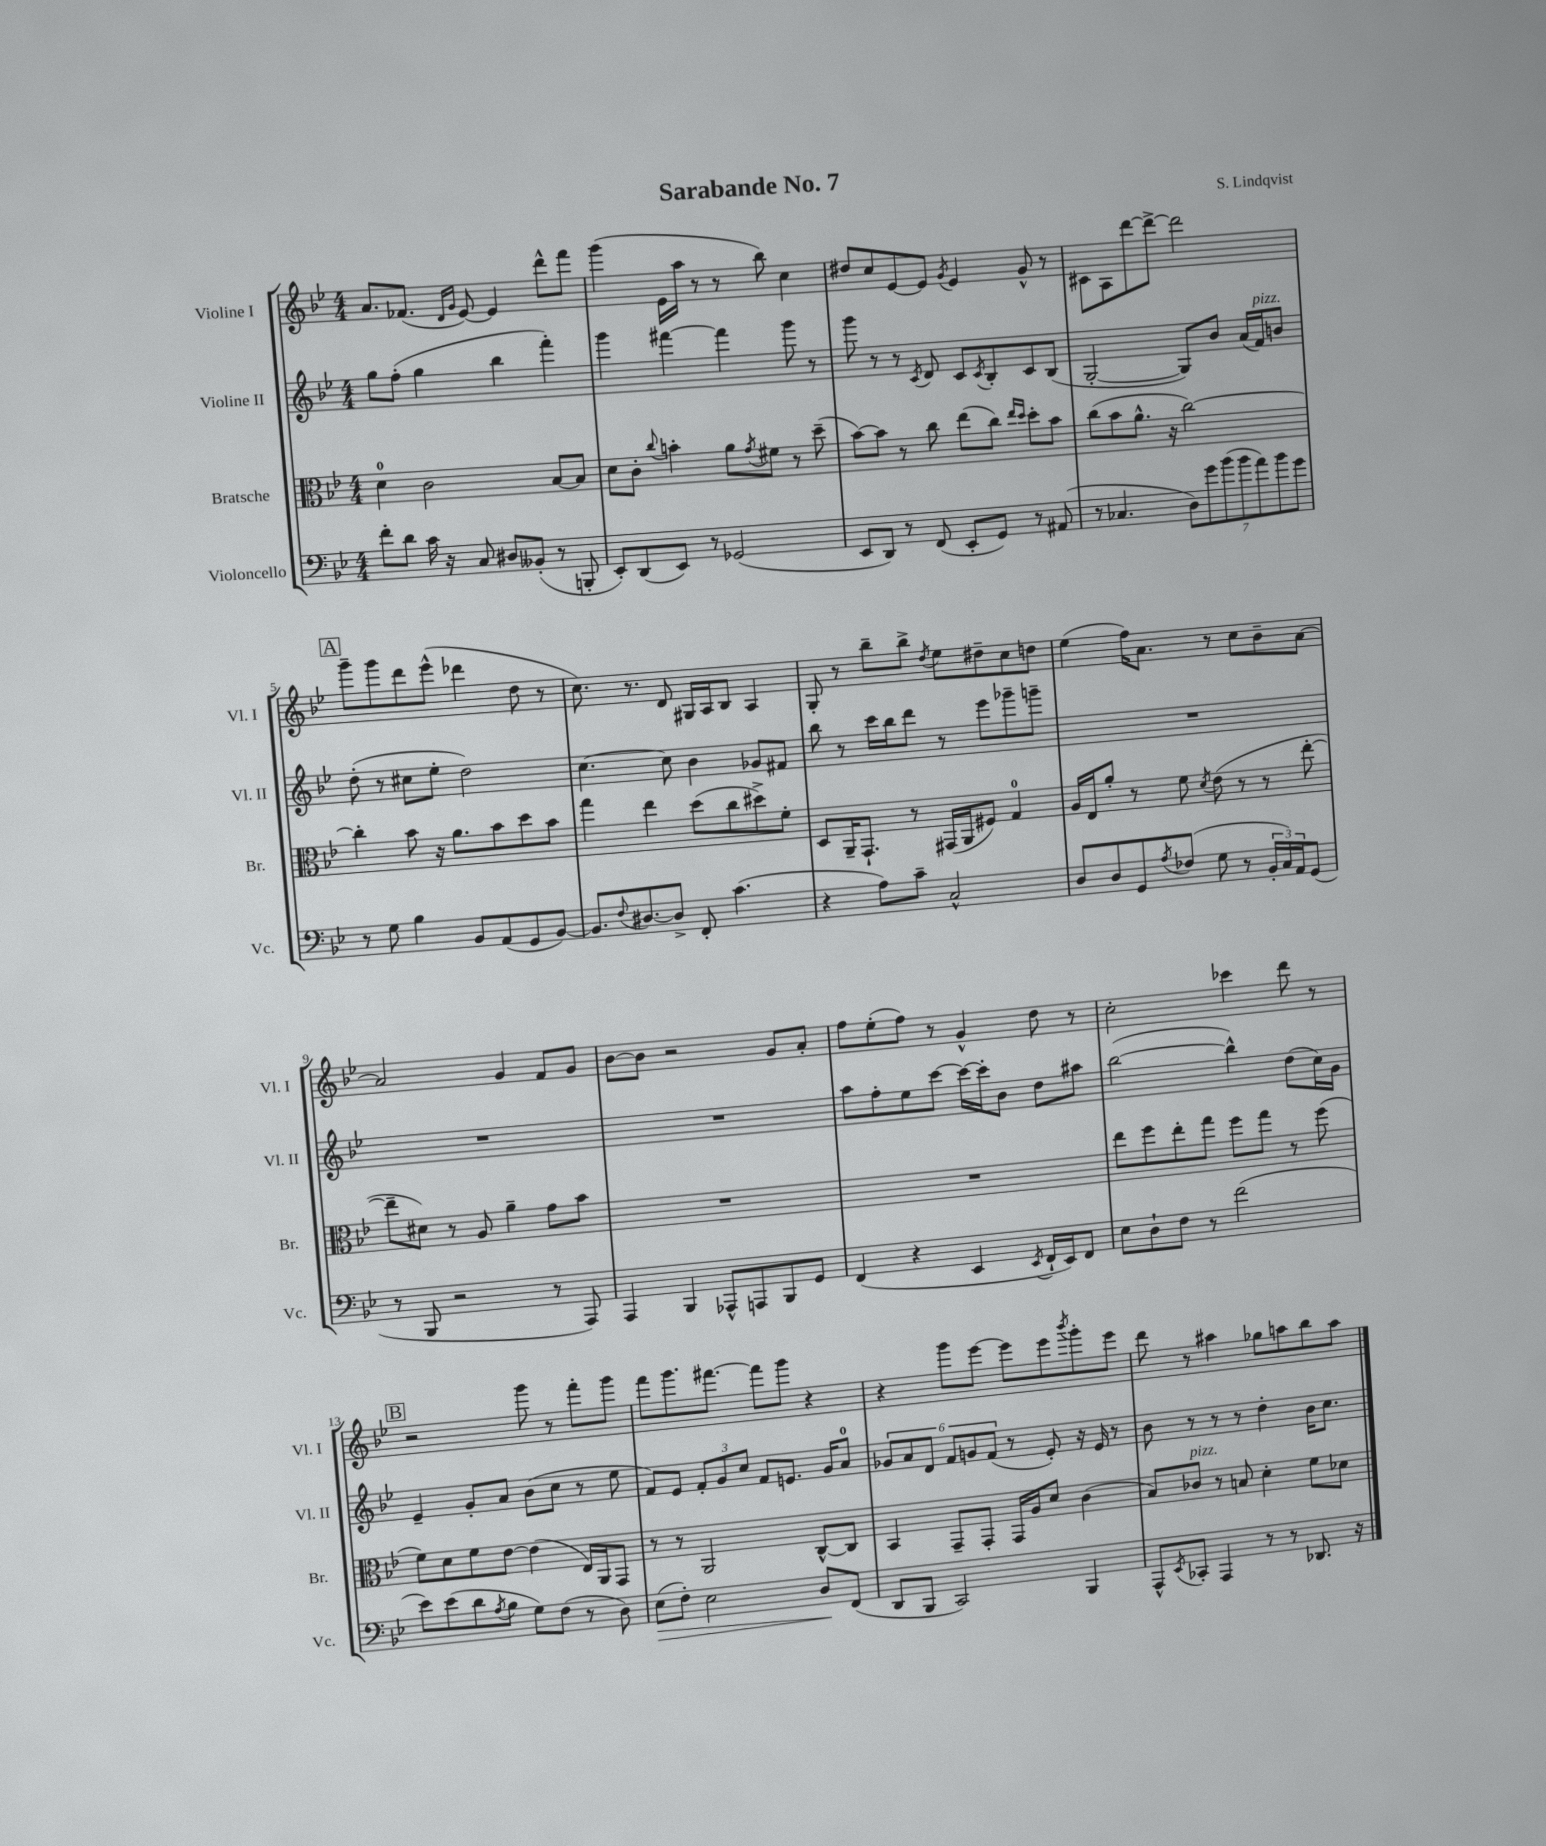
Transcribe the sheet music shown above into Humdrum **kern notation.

**kern	**dynam	**kern	**kern	**kern
*part4	*part4	*part3	*part2	*part1
*staff4	*staff4	*staff3	*staff2	*staff1
*I"Violoncello	*	*I"Bratsche	*I"Violine II	*I"Violine I
*I'Vc.	*	*I'Br.	*I'Vl. II	*I'Vl. I
*clefF4	*	*clefC3	*clefG2	*clefG2
*k[b-e-]	*	*k[b-e-]	*k[b-e-]	*k[b-e-]
*M4/4	*	*M4/4	*M4/4	*M4/4
=1	=1	=1	=1	=1
8f'\L	.	4d\	8gg\L	8.a/L
8d\J	.	.	(8ff'\J	.
.	.	.	.	(8.f-X/J
16c\	.	2c\	4gg\	.
16r	.	.	.	.
.	.	.	.	16qqd/LL
.	.	.	.	16qqg/JJ
8C/	.	.	.	[8e-/)
8D#X/L	.	.	4bb-\	4e-/]
(8BB--X'/J	.	.	.	.
8r	.	[8B-/L	4fff'\)	8ddd^^\L
8BBBn'/	.	8B-/J]	.	8fff\J
=2	=2	=2	=2	=2
8EE-'/L)	.	8d\L	4ggg\	(4ggg\
(8DD/	.	8c'\J	.	.
.	.	8qqcc/	.	.
8EE-/J)	.	4bn'\	[4fff#X\	16e-\LL
.	.	.	.	16aa\JJ
8r	.	.	.	8r
(2GG-X/	.	8a\L	4fff#\]	8r
.	.	8qg/	.	.
.	.	8f#X\J	.	8bb-\)
.	.	8r	8ggg\	4cc\
.	.	(8dd~\	8r	.
=3	=3	=3	=3	=3
8EE-/L	.	[8b-\L)	8ggg\	8dd#X/L
8DD/J)	.	8b-\J]	8r	8cc/
8r	.	8r	8r	[8e-/
.	.	.	8qc/	.
(8FF/	.	8cc\	8d/	8e-/J]
.	.	.	.	8qg/
8EE-'/L	.	(8ee-\L	8c/L	4e-/
.	.	.	8qc/	.
8GG/J)	.	8cc\J)	8B-'/	.
.	.	16qqee-/LL	.	.
.	.	16qqdd/JJ	.	.
8r	.	8dd'\L	8c/	8g^^/
(8AA#X/	.	8b-\J	(8B-/J	8r
=4	=4	=4	=4	=4
8r	.	(8cc\L	[2G'/	8c#X\L
4.C-X/	.	8b-\	.	8A\
.	.	8.a^^\J	.	[8ddd\
.	.	.	.	8ddd^\J_
.	.	16r	.	.
14D\L)	.	[2cc\)	8G/L])	2ddd\]
14g\	.	.	.	.
.	.	.	8b-/J	.
(14b-\	.	.	.	.
14b-\	.	.	.	.
.	.	.	(16a/LL	.
14a\)	.	.	.	.
!	!	!	!LO:TX:a:i:t=pizz.	!
.	.	.	16f/J)	.
14b-\	.	.	.	.
.	.	.	8bn/J	.
14g\J	.	.	.	.
!!LO:LB:g=z
!!LO:REH:place=s1:t=A
=5	=5	=5	=5	=5
8r	.	4cc'\]	(8dd'\	8ggg~\L
8G\	.	.	8r	8ggg\
4B-\	.	8b-\	8cc#X\L	8ddd\
.	.	16r	8ee-'\J	(8eee-^^\J
.	.	8.a\L	.	.
8BB-/L	.	.	2dd\)	4ddd-X\
(8AA/	.	8b-\	.	.
8GG/	.	8dd\	.	8dd\
[8BB-/J)	.	8b-\J	.	8r
=6	=6	=6	=6	=6
8.BB-/L]	.	4gg\	[4.cc\	8.cc\)
8qqF/	.	.	.	.
[8.D#X/	.	.	.	8.r
.	.	4ee-\	.	.
8D#^/J]	.	.	8cc\]	8d/
8FF'/	.	(8dd\L	4b-\	16G#X/LL
.	.	.	.	16A/J
(4.c\	.	8cc\	.	8B-/J
.	.	8dd#X^\)	8g-X/L	4A/
.	.	8f'\J	8f#X/J	.
=7	=7	=7	=7	=7
4r	.	8D/L	8bb-\	8G'/
.	.	16AA~/K	8r	8r
.	.	8.GG`/J	.	.
8A\L)	.	.	16ccc\LL	8bb-~\L
.	.	.	16bb-\J	.
8c~\J	.	8r	8ddd\J	8bb-^\J
.	.	.	.	8qdd/
2C^^/	.	(16GG#X/LL	8r	8ee-\L
.	.	16AA/J	.	.
.	.	8F#X/J)	8eee-\L	8dd#X~\
.	.	4G/	8ggg-X~\	8cc\
.	.	.	8gggn~\J	8ddn\J
=8	=8	=8	=8	=8
8D/L	.	16A/LL	1r	(4ee-\
.	.	16E-/J	.	.
8D/	.	8a'/J	.	.
8GG/	.	8r	.	16ff\KL)
.	.	.	.	8.a\J
8qA/	.	.	.	.
(8F-X/J	.	8f\	.	.
.	.	8qd/	.	.
8G\	.	(8e-\	.	8r
8r	.	8r	.	8cc\L
24BB-'/LL	.	8r	.	8b-~\
24C/)	.	.	.	.
24AA/J	.	.	.	.
(8GG/J	.	[8ee-'\	.	[8a\J
!!LO:LB:g=z
=9	=9	=9	=9	=9
8r	.	8ee-~\L]	1r	2a/]
8BBB-/	.	8d#X\J)	.	.
2r	.	8r	.	.
.	.	8A/	.	.
.	.	4a~\	.	4g/
8r	.	8g\L	.	8f/L
8AAA/)	.	8b-\J	.	8g/J
=10	=10	=10	=10	=10
4AAA/	.	1r	1r	[8b-\L
.	.	.	.	8b-\J]
4BBB-/	.	.	.	2r
8AAA-X^^/L	.	.	.	.
8AAAn/	.	.	.	.
8BBB-/	.	.	.	8g/L
8GG/J	.	.	.	8a'/J
=11	=11	=11	=11	=11
(4FF/	.	1r	8aa\L	8ff\L
.	.	.	8ff'\	(8ee-'\
4r	.	.	8ee-\	8ff\J)
.	.	.	[8ccc\J	8r
4EE-/	.	.	16ccc\LL_	4g^^/
.	.	.	16ccc'\J]	.
.	.	.	8b-\J	.
8qEE-/	.	.	.	.
16FF`/LL	.	.	8dd\L	8dd\
16EE-/J)	.	.	.	.
8FF/J	.	.	8aa#X\J	8r
=12	=12	=12	=12	=12
8E-\L	.	8ee-\L	([2bb-\	2cc'\
8D`\	.	8ff\	.	.
8F\J	.	8ee-'\	.	.
8r	.	8gg\J	.	.
(2f\	.	8ff\L	4bb-^^\])	4ccc-X\
.	.	8gg\J	.	.
.	.	8r	(8dd\L	8ddd\
.	.	(8ff\	16cc\L)	8r
.	.	.	16g\JJ	.
!!LO:LB:g=z
!!LO:REH:place=s1:t=B
=13	=13	=13	=13	=13
8e-\L)	.	8f\L)	4e-~/	2r
(8e-\	.	8d\	.	.
8d\	.	8f\	8g'/L	.
8qA/	.	.	.	.
8B-\J	.	[8e-\J	8a/J	.
8G\L)	.	(4e-\]	(8b-\L	8ggg\
(8F\J	.	.	8cc\J	8r
8r	.	16E-/LL)	8r	8fff'\L
.	.	16AA/J	.	.
8D\)	.	8GG/J	8ee-\	8ggg\J
=14	=14	=14	=14	=14
!	!LO:HP:b	!	!	!
(8E-\L	>	8r	8f/L)	8fff\L
8F'\J)	.	8r	8e-/J	8.ggg\
2E-\	.	2AA/	12f'/L	.
.	.	.	.	[8.fff#X\J
.	.	.	12g/	.
.	.	.	12cc/J	.
.	.	.	8f/L	8fff#\L]
.	.	.	8.en/J	8ggg\J
8D/L	.	[8C^^/L	.	4r
.	.	.	16g/KL	.
(8FF/J	]	8C/J]	8a/J	.
=15	=15	=15	=15	=15
8DD/L	.	4BB-/	12g-X/L	4r
.	.	.	12a/	.
8BBB-/J	.	.	.	.
.	.	.	12d/J	.
2CC/)	.	8GG~/L	12f/L	8ggg\L
.	.	.	12gn/	.
.	.	8GG'/J	.	[8eee-\J
.	.	.	(12f/J	.
.	.	16GG/LL	8r	8eee-\L]
.	.	16A/J	.	.
.	.	8d/J	8e-'/)	8eee-\
.	.	.	.	8qbbb-/
4BBB-/	.	(4c\	16r	8ggg'\
.	.	.	16e-/	.
.	.	.	8r	8eee-\J
=16	=16	=16	=16	=16
8AAA^^/L	.	8B-/L)	8b-\	8ddd\
8qEE-/	.	.	.	.
!	!	!LO:TX:a:i:t=pizz.	!	!
8CC-X'/J	.	8c-X/J	8r	8r
4AAA/	.	8r	8r	4aa#X\
.	.	8Bn/	8r	.
8r	.	4d'\	4dd'\	8gg-X\L
8r	.	.	.	8aan\
8.DD-X/	.	8f\L	16b-\KL	8bb-\
.	.	.	8.cc\J	.
.	.	8d-X\J	.	8aa\J
16r	.	.	.	.
==	==	==	==	==
*-	*-	*-	*-	*-
